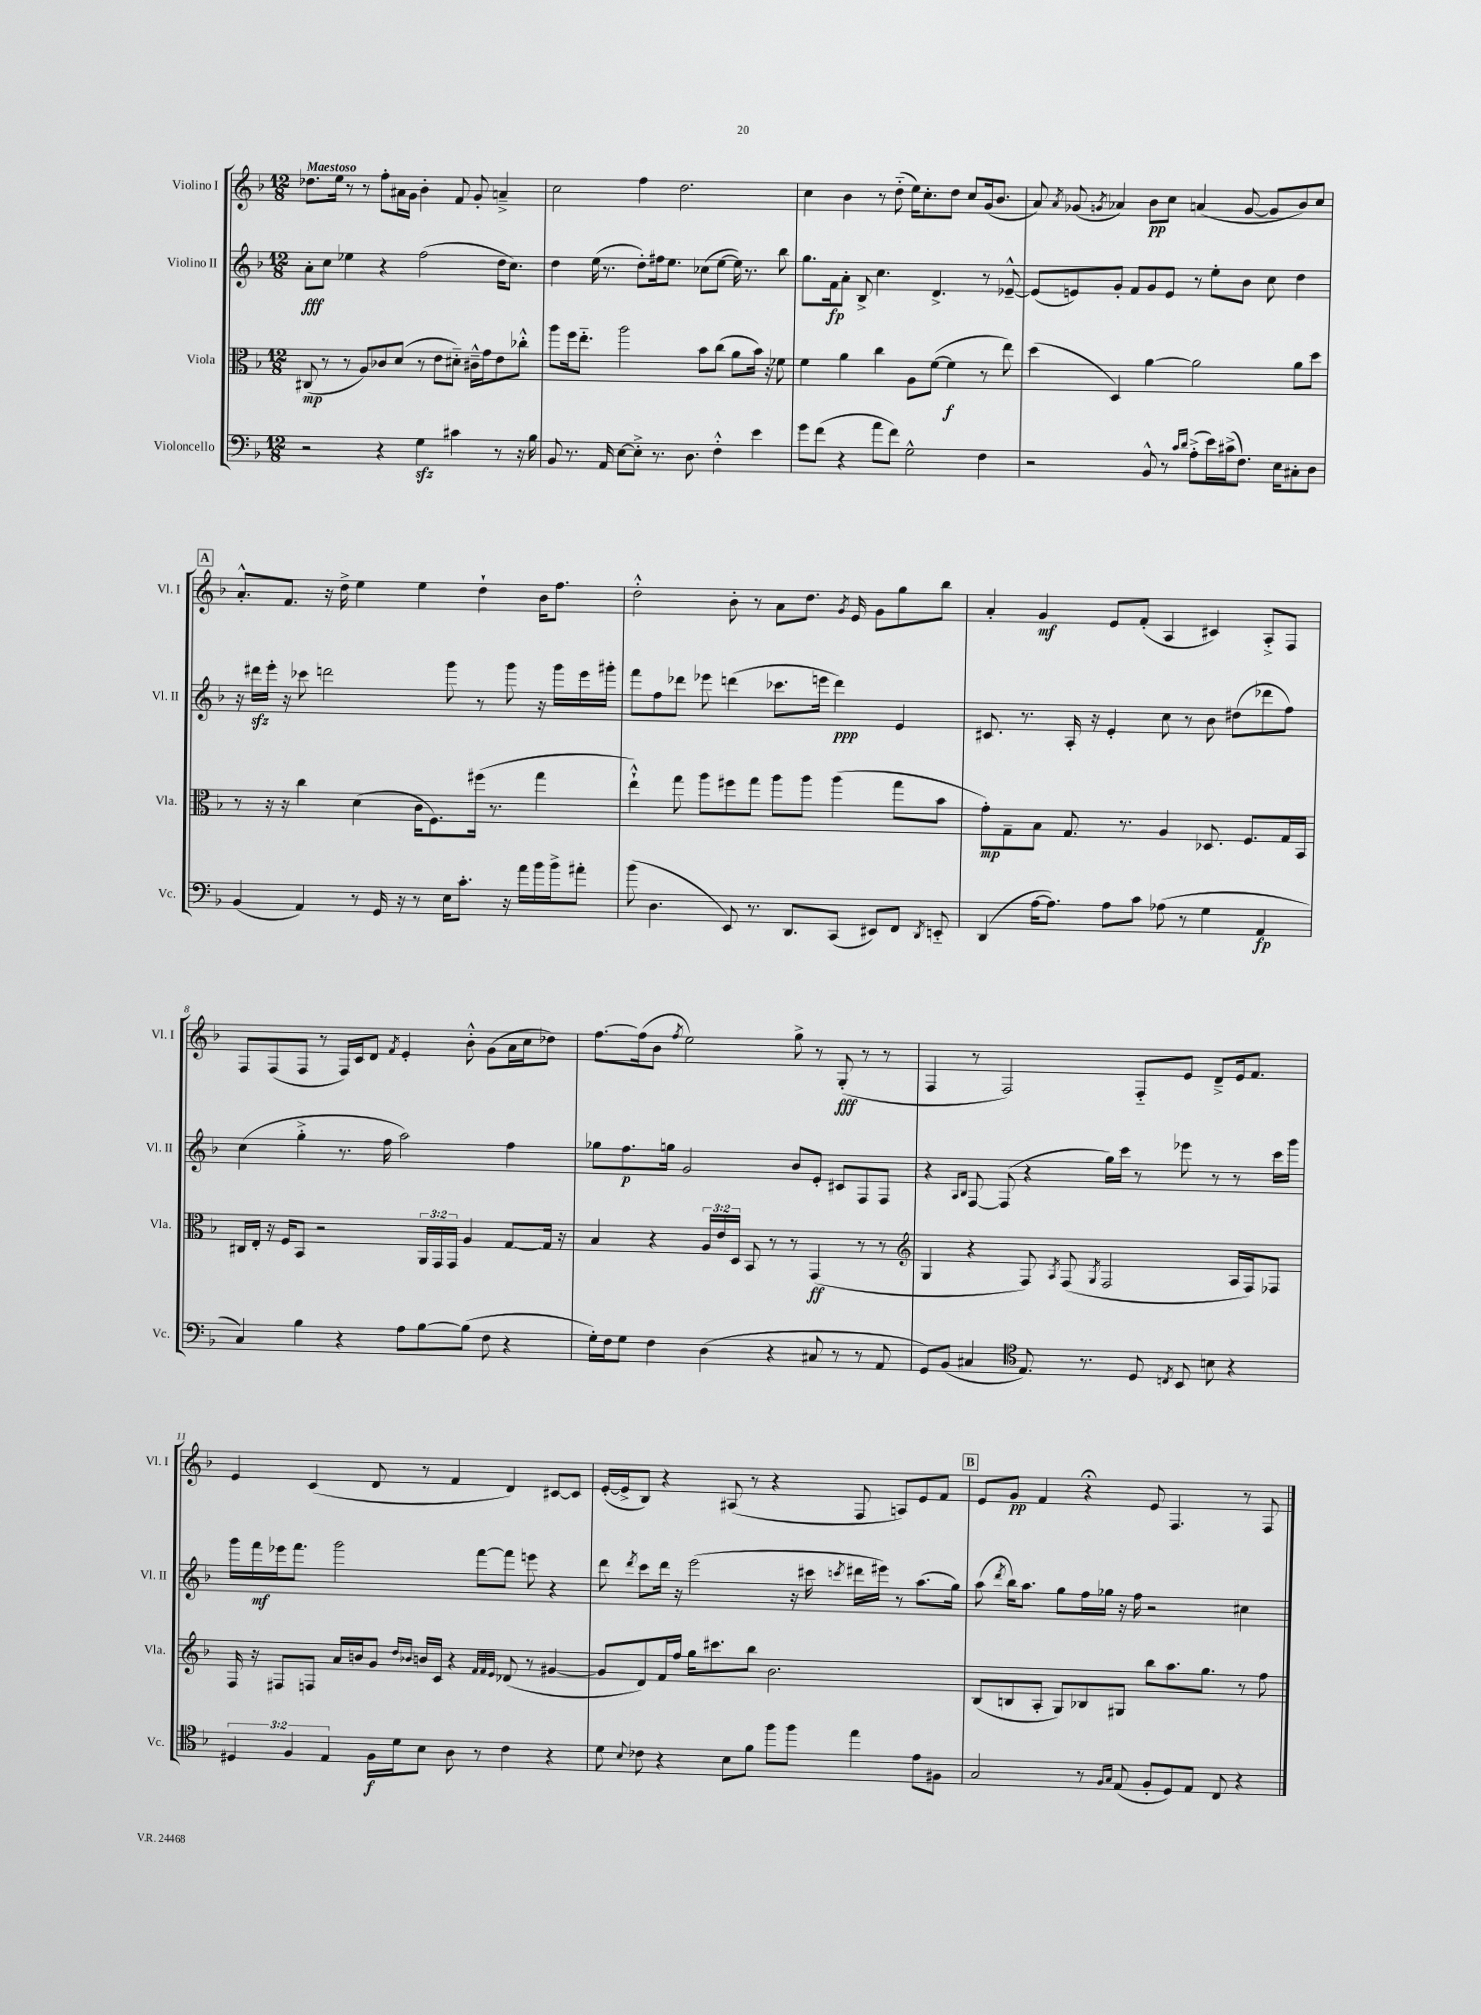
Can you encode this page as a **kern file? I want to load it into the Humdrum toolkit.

**kern	**dynam	**kern	**dynam	**kern	**dynam	**kern	**dynam
*part4	*part4	*part3	*part3	*part2	*part2	*part1	*part1
*staff4	*staff4	*staff3	*staff3	*staff2	*staff2	*staff1	*staff1
*I"Violoncello	*	*I"Viola	*	*I"Violino II	*	*I"Violino I	*
*I'Vc.	*	*I'Vla.	*	*I'Vl. II	*	*I'Vl. I	*
*clefF4	*	*clefC3	*	*clefG2	*	*clefG2	*
*k[b-]	*	*k[b-]	*	*k[b-]	*	*k[b-]	*
*M12/8	*	*M12/8	*	*M12/8	*	*M12/8	*
=1	=1	=1	=1	=1	=1	=1	=1
!	!	!	!	!	!	!LO:TX:a:B:t=Maestoso	!
2r	.	(8C#X/	mp	8a'\L	fff	8.dd-X\L	.
.	.	8r	.	8cc\J	.	.	.
.	.	.	.	.	.	16ee\Jk	.
.	.	8r	.	4ee-X\	.	8r	.
.	.	8A/L)	.	.	.	8r	.
4r	.	8c-X/	.	4r	.	8ff'\L	.
.	.	(8d/J	.	.	.	16a#X\L	.
.	.	.	.	.	.	16g\JJ	.
4Gzz\	.	8r	.	(2ff\	.	4b-'\	.
.	.	8e\L	.	.	.	.	.
4c#X\	.	8d#X\J)	.	.	.	8f/	.
.	.	16c#X~^^\LL	.	.	.	8g'/	.
.	.	16g\J	.	.	.	.	.
8r	.	8e\	.	16dd\KL	.	4an~^/	.
.	.	.	.	8.cc\J)	.	.	.
16r	.	8cc-X'^^\J	.	.	.	.	.
16B-\	.	.	.	.	.	.	.
=2	=2	=2	=2	=2	=2	=2	=2
8BB-/	.	8aa\L	.	4dd\	.	2cc\	.
8.r	.	16ff\k	.	.	.	.	.
.	.	8.ee\J	.	.	.	.	.
.	.	.	.	(16ee\	.	.	.
16AA/	.	.	.	8.r	.	.	.
[8E\L	.	2aa\	.	.	.	.	.
8E'^\J]	.	.	.	8dd'\L)	.	4ff\	.
8.r	.	.	.	16ff#X\k	.	.	.
.	.	.	.	8.ee\J	.	.	.
.	.	.	.	.	.	2.dd\	.
8.D\	.	.	.	.	.	.	.
.	.	8b-\L	.	(8cc-X\L	.	.	.
4F'^^\	.	(8cc\J	.	[8ee\J	.	.	.
.	.	8a\L	.	16ee\])	.	.	.
.	.	.	.	8.r	.	.	.
4e\	.	16b-\Jk)	.	.	.	.	.
.	.	16r	.	.	.	.	.
.	.	8f-X\	.	8bb-\	.	.	.
=3	=3	=3	=3	=3	=3	=3	=3
8g\L	.	4f\	.	8.gg\L	.	4cc\	.
(8f\J	.	.	.	.	.	.	.
.	.	.	.	16f\k	fp	.	.
4r	.	4a\	.	8a'\J	.	4b-\	.
.	.	.	.	8B-^/	.	.	.
8a\L	.	4cc\	.	4.cc\	.	8r	.
8f\J)	.	.	.	.	.	(8dd\	.
2G^^\	.	8A\L	.	.	.	16ee\KL)	.
.	.	.	.	.	.	8.cc'\	.
.	.	([8f\J	.	4.d^/	.	.	.
.	.	4f\]	f	.	.	8dd\J	.
.	.	.	.	.	.	8cc/L	.
4F\	.	8r	.	8r	.	(16g/k	.
.	.	.	.	.	.	8.b-/J	.
.	.	8ee\)	.	[8e-X~^^/	.	.	.
=4	=4	=4	=4	=4	=4	=4	=4
2r	.	(4dd\	.	(8e-/L]	.	8a/)	.
.	.	.	.	.	.	8qa/	.
.	.	.	.	8en/)	.	(8g-X/	.
.	.	.	.	.	.	8qgn/	.
.	.	4D/)	.	8g'/J	.	4a-X/)	.
.	.	.	.	8f/L	.	.	.
8BB-^^/	.	[4a\	.	8g/	.	8b-\L	pp
8r	.	.	.	8e/J	.	8cc\J	.
16qqc/LL	.	.	.	.	.	.	.
16qqd/JJ	.	.	.	.	.	.	.
(8A'^\L	.	2a\]	.	8r	.	(4an/	.
16e\L)	.	.	.	8ee'\L	.	.	.
(16c#X^\J	.	.	.	.	.	.	.
8.F\J)	.	.	.	8b-\J	.	[8g/	.
.	.	.	.	8cc\	.	8g/L]	.
16E\KL	.	.	.	.	.	.	.
8C#X'\	.	8a\L	.	4dd\	.	8b-/)	.
8D\J	.	8dd\J	.	.	.	8cc/J	.
!!LO:LB:g=z
!!LO:REH:place=s1:t=A
=5	=5	=5	=5	=5	=5	=5	=5
(4BB-/	.	8r	.	16r	.	8.a'^^/L	.
.	.	.	.	16ddd#Xzz\LL	.	.	.
.	.	16r	.	16eee'\JJ	.	.	.
.	.	16r	.	16r	.	8.f/J	.
4AA/)	.	4cc\	.	8ccc-X\	.	.	.
.	.	.	.	2dddn\	.	16r	.
.	.	.	.	.	.	16dd^\	.
8r	.	(4d\	.	.	.	4ee\	.
16GG/	.	.	.	.	.	.	.
16r	.	.	.	.	.	.	.
8r	.	16c\KL	.	.	.	4ee\	.
.	.	8.F\)	.	.	.	.	.
16E\KL	.	.	.	8ggg\	.	.	.
8.c'\J	.	.	.	.	.	.	.
.	.	(16ff#X\Jk	.	8r	.	4dd`\	.
.	.	8.r	.	.	.	.	.
16r	.	.	.	8ggg\	.	.	.
16a\LL	.	.	.	.	.	.	.
16b-\	.	4gg\	.	16r	.	16b-\KL	.
16b-^\J	.	.	.	16ggg\LL	.	8.ff\J	.
8a#X'\J	.	.	.	16eee\	.	.	.
.	.	.	.	16ggg#X'\JJ	.	.	.
=6	=6	=6	=6	=6	=6	=6	=6
(8b-\	.	4ee`^^\)	.	8fff\L	.	2dd'^^\	.
4.D\	.	.	.	8ff\	.	.	.
.	.	8gg\	.	8ddd-X\J	.	.	.
.	.	8aa\L	.	8eee-X\	.	.	.
8EE/)	.	8ff#X\	.	(4dddn\	.	8b-'\	.
8.r	.	8gg\J	.	.	.	8r	.
.	.	8aa\L	.	8.ccc-X\L	.	8a\L	.
8.DD/L	.	.	.	.	.	.	.
.	.	8aa\J	.	.	.	8.dd\J	.
.	.	.	.	16eeen\Jk	.	.	.
(8CC/J	.	(4aa\	.	4ddd\)	ppp	.	.
.	.	.	.	.	.	8qg/	.
.	.	.	.	.	.	16e/	.
8EE#X/L)	.	.	.	.	.	8g\L	.
8FF/J	.	8gg\L	.	4e/	.	8gg\	.
8qDD/	.	.	.	.	.	.	.
8EEn/	.	8b-\J	.	.	.	8bb-\J	.
=7	=7	=7	=7	=7	=7	=7	=7
(4DD/	.	8g'\L)	mp	8.c#X/	.	4a'/	.
.	.	8G~\	.	.	.	.	.
.	.	.	.	8.r	.	.	.
[16A\KL	.	8B-\J	.	.	.	4g/	mf
8.A\J])	.	.	.	.	.	.	.
.	.	8.G/	.	16A'/	.	.	.
.	.	.	.	16r	.	.	.
8A\L	.	.	.	4e'/	.	8e/L	.
.	.	8.r	.	.	.	.	.
8c\J	.	.	.	.	.	(8f'/J	.
(8A-X\	.	4A/	.	8cc\	.	4A/	.
8r	.	.	.	8r	.	.	.
4G\	.	8.D-X/	.	8b-\	.	4c#X/)	.
.	.	.	.	(8dd#X\L	.	.	.
.	.	8.F/L	.	.	.	.	.
4AA/	fp	.	.	8ddd-X\	.	8A'^/L	.
.	.	16G/L	.	8ff\J)	.	8F/J	.
.	.	16BB-/JJ	.	.	.	.	.
!!LO:LB:g=z
=8	=8	=8	=8	=8	=8	=8	=8
4C/)	.	16C#X/LL	.	(4cc\	.	8F/L	.
.	.	16E'/JJ	.	.	.	.	.
.	.	16r	.	.	.	(8F/	.
.	.	16F/KL	.	.	.	.	.
4B-\	.	8BB-/J	.	4gg'^\	.	8F/J	.
.	.	2r	.	.	.	8r	.
4r	.	.	.	8.r	.	16F/LL)	.
.	.	.	.	.	.	16c/J	.
.	.	.	.	.	.	8d/J	.
.	.	.	.	16ff\	.	.	.
.	.	.	.	.	.	8qf/	.
8A\L	.	.	.	2aa\)	.	4e'/	.
[8B-\	.	24AA/LL	.	.	.	.	.
.	.	24GG/	.	.	.	.	.
.	.	24GG/JJ	.	.	.	.	.
(8B-\J]	.	4A/	.	.	.	8b-'^^\	.
8F\	.	.	.	.	.	(8g\L	.
4r	.	[8G/L	.	4ff\	.	16a\L	.
.	.	.	.	.	.	16cc\J	.
.	.	16G/Jk]	.	.	.	8dd-X\J)	.
.	.	16r	.	.	.	.	.
=9	=9	=9	=9	=9	=9	=9	=9
16G'\LL)	.	4B-/	.	8gg-X\L	.	[8.ff\L	.
16F\J	.	.	.	.	.	.	.
8G\J	.	.	.	8.ff\	p	.	.
.	.	.	.	.	.	(16ff\k]	.
4F\	.	4r	.	.	.	8b-\J	.
.	.	.	.	16ggn\Jk	.	.	.
.	.	.	.	.	.	8qff/	.
.	.	.	.	2g/	.	2ee\)	.
(4D\	.	24A/LL	.	.	.	.	.
.	.	24e/	.	.	.	.	.
.	.	24D/JJ	.	.	.	.	.
.	.	8BB-/	.	.	.	.	.
4r	.	8r	.	.	.	.	.
.	.	8r	.	8b-/L	.	8gg^\	.
8C#X/	.	(4GG/	ff	8e'/J	.	8r	.
8r	.	.	.	8c#X/L	.	(8G'/	fff
8r	.	8r	.	8F/	.	8r	.
8AA/	.	8r	.	8F/J	.	8r	.
=10	=10	=10	=10	=10	=10	=10	=10
*	*	*clefG2	*	*	*	*	*
8GG/L)	.	4G/	.	4r	.	4F/	.
(8BB-/J	.	.	.	.	.	.	.
.	.	.	.	16qqA/LL	.	.	.
.	.	.	.	16qqB-/JJ	.	.	.
4C#X/	.	4r	.	[8F/	.	8r	.
.	.	.	.	(8F/]	.	2F/)	.
*clefC4	*	*	*	*	*	*	*
8.E/)	.	8F/)	.	4r	.	.	.
.	.	8qA/	.	.	.	.	.
.	.	(8F/	.	.	.	.	.
8.r	.	.	.	.	.	.	.
.	.	8qG/	.	.	.	.	.
.	.	2F/	.	16gg\LL)	.	.	.
.	.	.	.	16ccc\JJ	.	.	.
8D/	.	.	.	8r	.	8F/L	.
8qCn/	.	.	.	.	.	.	.
8BB-/	.	.	.	8eee-X\	.	8e/J	.
8Bn\	.	.	.	8r	.	8d~^/L	.
4r	.	16A/LL	.	8r	.	16e/k	.
.	.	16F/J)	.	.	.	8.f/J	.
.	.	8F-X/J	.	16ccc\LL	.	.	.
.	.	.	.	16ggg\JJ	.	.	.
!!LO:LB:g=z
=11	=11	=11	=11	=11	=11	=11	=11
6D#X/	.	16F/	.	16ggg\LL	.	4e/	.
.	.	16r	.	16fff\	mf	.	.
.	.	8F#X/L	.	16eee-X\J	.	.	.
6F/	.	.	.	.	.	.	.
.	.	.	.	8.fff\J	.	.	.
.	.	8Fn/J	.	.	.	(4c/	.
6E/	.	.	.	.	.	.	.
.	.	16a/LL	.	2ggg\	.	.	.
.	.	16bn/J	.	.	.	.	.
16F\LL	f	8g/J	.	.	.	8d/	.
16d\J	.	.	.	.	.	.	.
.	.	16qqdd/LL	.	.	.	.	.
.	.	16qqb-X/JJ	.	.	.	.	.
8B-\J	.	16bn/LL	.	.	.	8r	.
.	.	16c/JJ	.	.	.	.	.
8A\	.	4r	.	.	.	4f/	.
8r	.	.	.	[8fff\L	.	.	.
.	.	32qqf/LLL	.	.	.	.	.
.	.	32qqf/	.	.	.	.	.
.	.	32qqe/JJJ	.	.	.	.	.
4c\	.	(8d-X/	.	8fff\J]	.	4d/)	.
.	.	8r	.	8eeen\	.	.	.
4r	.	[4g#X/	.	4r	.	[8c#X/L	.
.	.	.	.	.	.	8c#/J]	.
=12	=12	=12	=12	=12	=12	=12	=12
8d\	.	8g#/L]	.	8ddd\	.	([16e'/LL	.
.	.	.	.	.	.	16e^/J]	.
8qqB-/	.	.	.	8qddd/	.	.	.
8c-X\	.	8d/)	.	8ccc\L	.	8B-/J)	.
4r	.	16f/L	.	16ddd\Jk	.	4r	.
.	.	16ff/JJ	.	16r	.	.	.
.	.	16gg\KL	.	(2eee\	.	.	.
.	.	8.ccc#X\	.	.	.	.	.
8B-\L	.	.	.	.	.	(8A#X/	.
8f\J	.	8bb-\J	.	.	.	8r	.
8ff\L	.	2.b-\	.	.	.	4r	.
8ff\J	.	.	.	16r	.	.	.
.	.	.	.	16ccc#X\	.	.	.
.	.	.	.	8qcccn/	.	.	.
4ee\	.	.	.	16ddd#X\LL	.	8F/	.
.	.	.	.	16eee#X\JJ)	.	.	.
.	.	.	.	8r	.	8An/L)	.
8e\L	.	.	.	(8.aa\L	.	8e/	.
8F#X\J	.	.	.	.	.	8f/J	.
.	.	.	.	16gg\Jk)	.	.	.
!!LO:REH:place=s1:t=B
=13	=13	=13	=13	=13	=13	=13	=13
2G/	.	(8B-/L	.	(8aa\	.	8e/L	.
.	.	.	.	8qddd/	.	.	.
.	.	8Bn/	.	16bb-\KL)	.	8g/J	pp
.	.	.	.	8.aa\J	.	.	.
.	.	8A'/J	.	.	.	4f/	.
.	.	8G/L)	.	8gg\L	.	.	.
8r	.	8B-X/	.	16ff\L	.	4r;<	.
.	.	.	.	16gg-X\JJ	.	.	.
16qqF/LL	.	.	.	.	.	.	.
16qqG/JJ	.	.	.	.	.	.	.
(8E/	.	8G#X/J	.	16r	.	.	.
.	.	.	.	16ff\	.	.	.
8F'/L	.	8bb-\L	.	2r	.	8e/	.
8D/)	.	8.aa\	.	.	.	4.F/	.
8E/J	.	.	.	.	.	.	.
.	.	8.gg\J	.	.	.	.	.
8C/	.	.	.	.	.	.	.
4r	.	8r	.	4cc#X\	.	8r	.
.	.	8ff\	.	.	.	8F/	.
==	==	==	==	==	==	==	==
*-	*-	*-	*-	*-	*-	*-	*-
